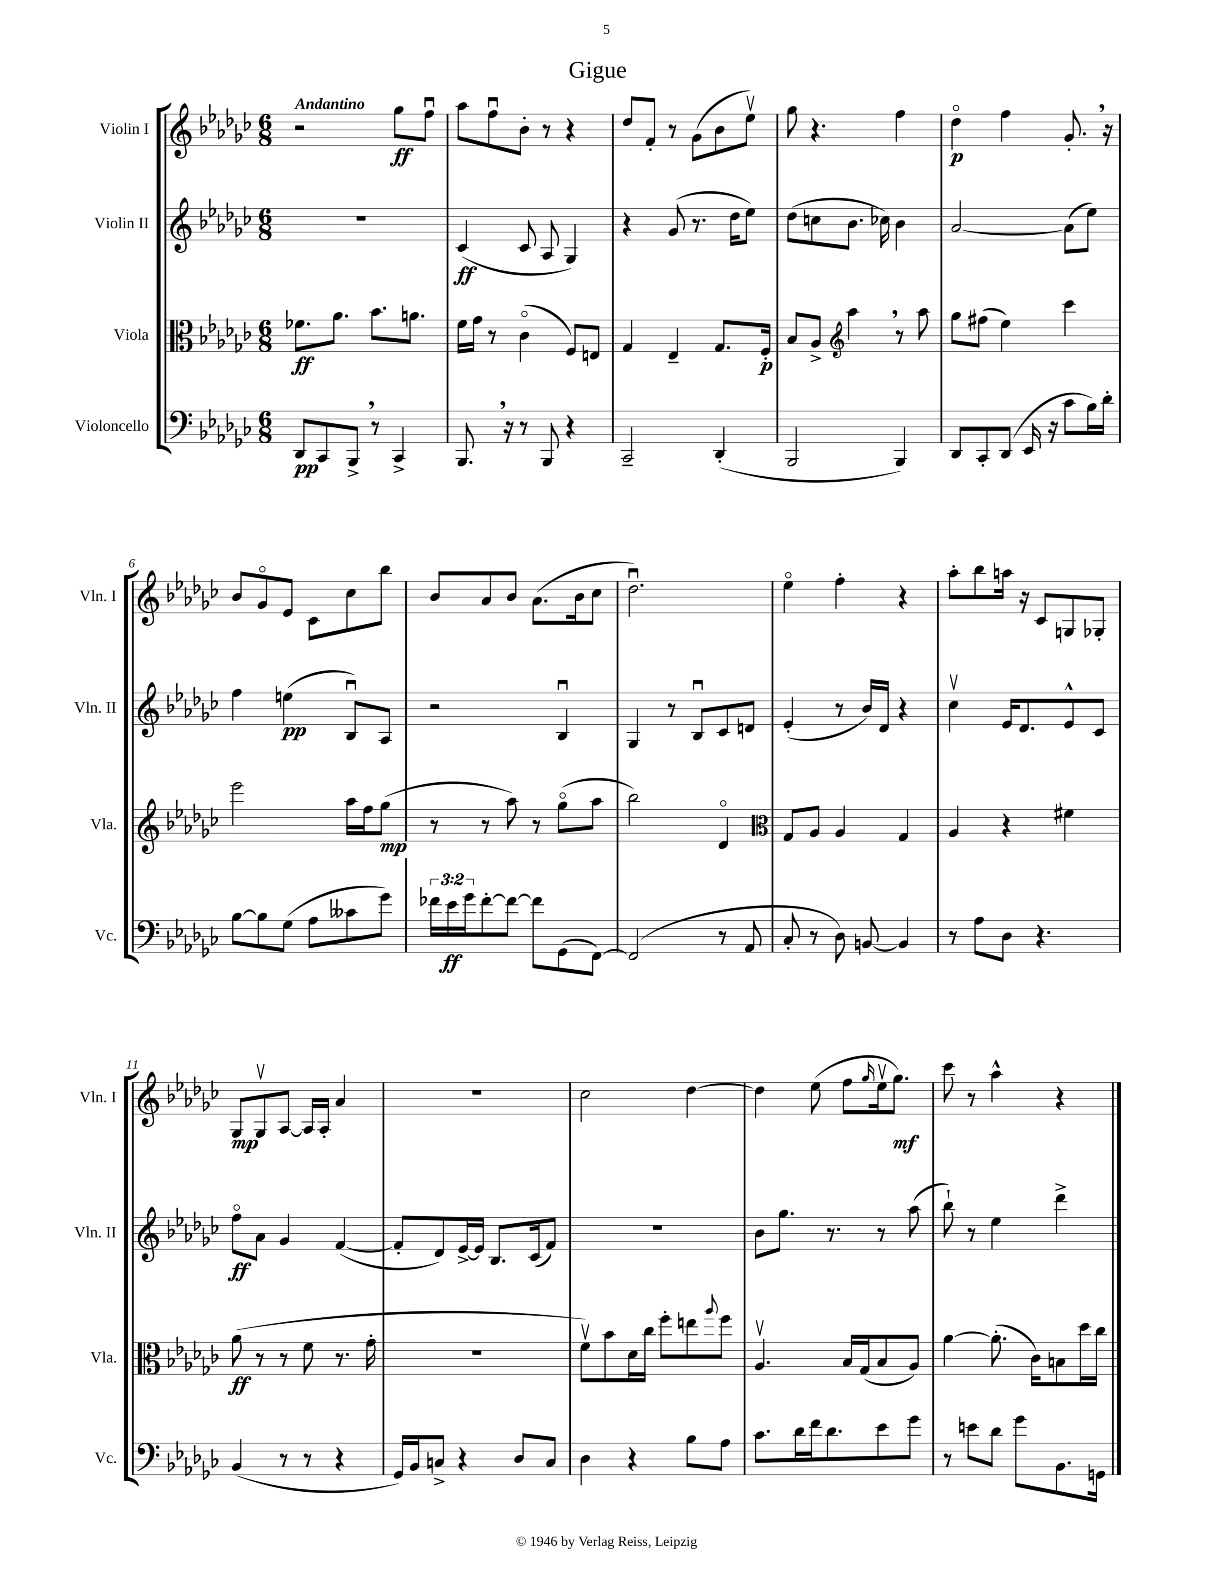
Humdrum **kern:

**kern	**kern	**kern	**kern
*staff4	*staff3	*staff2	*staff1
*clefF4	*clefC3	*clefG2	*clefG2
*k[b-e-a-d-g-c-]	*k[b-e-a-d-g-c-]	*k[b-e-a-d-g-c-]	*k[b-e-a-d-g-c-]
*M6/8	*M6/8	*M6/8	*M6/8
8DD-	8.f-	2.r	2r
8CC-	.	.	.
.	8.a-	.	.
8BBB-^	.	.	.
8r	8.b-	.	.
4CC-^	.	.	8gg-
.	8.a	.	.
.	.	.	8ffu
=	=	=	=
8.BBB-	16f	(4c-	8aa-
.	16g-	.	.
.	8r	.	8ffu
16r	.	.	.
8r	(4c-o	8c-	8b-'
8BBB-	.	8A-	8r
4r	8F)	4G-)	4r
.	8E	.	.
=	=	=	=
2CC-~	4G-	4r	8dd-
.	.	.	8f'
.	4E-~	(8g-	8r
.	.	8.r	(8g-
(4DD-'	8.G-	.	8b-
.	.	16dd-	.
.	.	8ee-)	8ee-v)
.	16F'	.	.
=	=	=	=
2BBB-	8B-	(8dd-	8gg-
.	8A-^	8cc	4.r
*	*clefG2	*	*
.	4aa-	8.b-	.
.	.	16cc-)	.
4BBB-)	8r	4b-	4ff
.	8aa-	.	.
=	=	=	=
8DD-	8gg-	[2a-	4dd-o
8CC-'	(8ff#	.	.
(8DD-	4ee-)	.	4ff
16EE-	.	.	.
16r	.	.	.
8c-	4ccc-	(8a-]	8.g-'
16B-)	.	8ee-)	.
16d-'	.	.	16r
=	=	=	=
[8B-	2eee-	4ff	8b-
8B-]	.	.	8g-o
(8G-	.	(4ee	8e-
8A-	.	.	8c-
8c--	16aa-	8B-u)	8cc-
.	16ff	.	.
8g-)	(8gg-	8A-	8bb-
=	=	=	=
24f-	8r	2r	8b-
24e-	.	.	.
24g-	.	.	.
[8f-'	8r	.	8a-
8f-_	8aa-)	.	8b-
8f-]	8r	.	(8.a-
(8GG-	(8gg-o	4B-u	.
.	.	.	16b-
[8FF)	8aa-	.	8cc-
=	=	=	=
(2FF]	2bb-)	4G-	2.dd-u)
.	.	8r	.
.	.	8B-u	.
8r	4d-o	8c-	.
8AA-	.	8d	.
=	=	=	=
*	*clefC3	*	*
8C-'	8G-	(4e-'	4ee-o
8r	8A-	.	.
8D-)	4A-	8r	4ff'
[8BB	.	16b-)	.
.	.	16d-	.
4BB]	4G-	4r	4r
=	=	=	=
8r	4A-	4cc-v	8aa-'
8A-	.	.	8bb-
8D-	4r	16e-	16aa
.	.	8.d-	16r
4.r	.	.	8c-
.	4f#	8e-^^	8G
.	.	8c-	8G-'
=	=	=	=
(4BB-	(8a-	8ffo	8G-
.	8r	8a-	8G-v
8r	8r	4g-	[8A-
8r	8f	.	16A-]
.	.	.	16A-'
4r	8.r	([4f	4a-
.	16g-'	.	.
=	=	=	=
16GG-)	2.r	8f']	2.r
16BB-	.	.	.
8C^	.	8d-)	.
4r	.	[16e-^	.
.	.	16e-]	.
.	.	8.B-	.
8D-	.	.	.
.	.	(16c-	.
8C	.	8f)	.
=	=	=	=
4D-	8fv)	2.r	2cc-
.	8b-	.	.
4r	16d-	.	.
.	16cc-	.	.
.	8ff'	.	.
8B-	8ee	.	[4dd-
.	8qqaa-	.	.
8A-	8ff	.	.
=	=	=	=
8.c-	4.A-v	8b-	4dd-]
.	.	8.gg-	.
16d-	.	.	.
16f	.	.	(8ee-
8.d-	.	8.r	.
.	16B-	.	8ff
.	(16G-	.	.
.	.	.	16qqgg-
8e-	8B-	8r	16ee-v
.	.	.	8.gg-)
8g-	8A-)	(8aa-	.
=	=	=	=
8r	[4a-	8bb-`)	8ccc-
8e	.	8r	8r
8d-	(8.a-']	4ee-	4aa-^^
8g-	.	.	.
.	16c-)	.	.
8.BB-	8B	4ddd-^	4r
.	16dd-	.	.
16GG	16cc-	.	.
==	==	==	==
*-	*-	*-	*-
